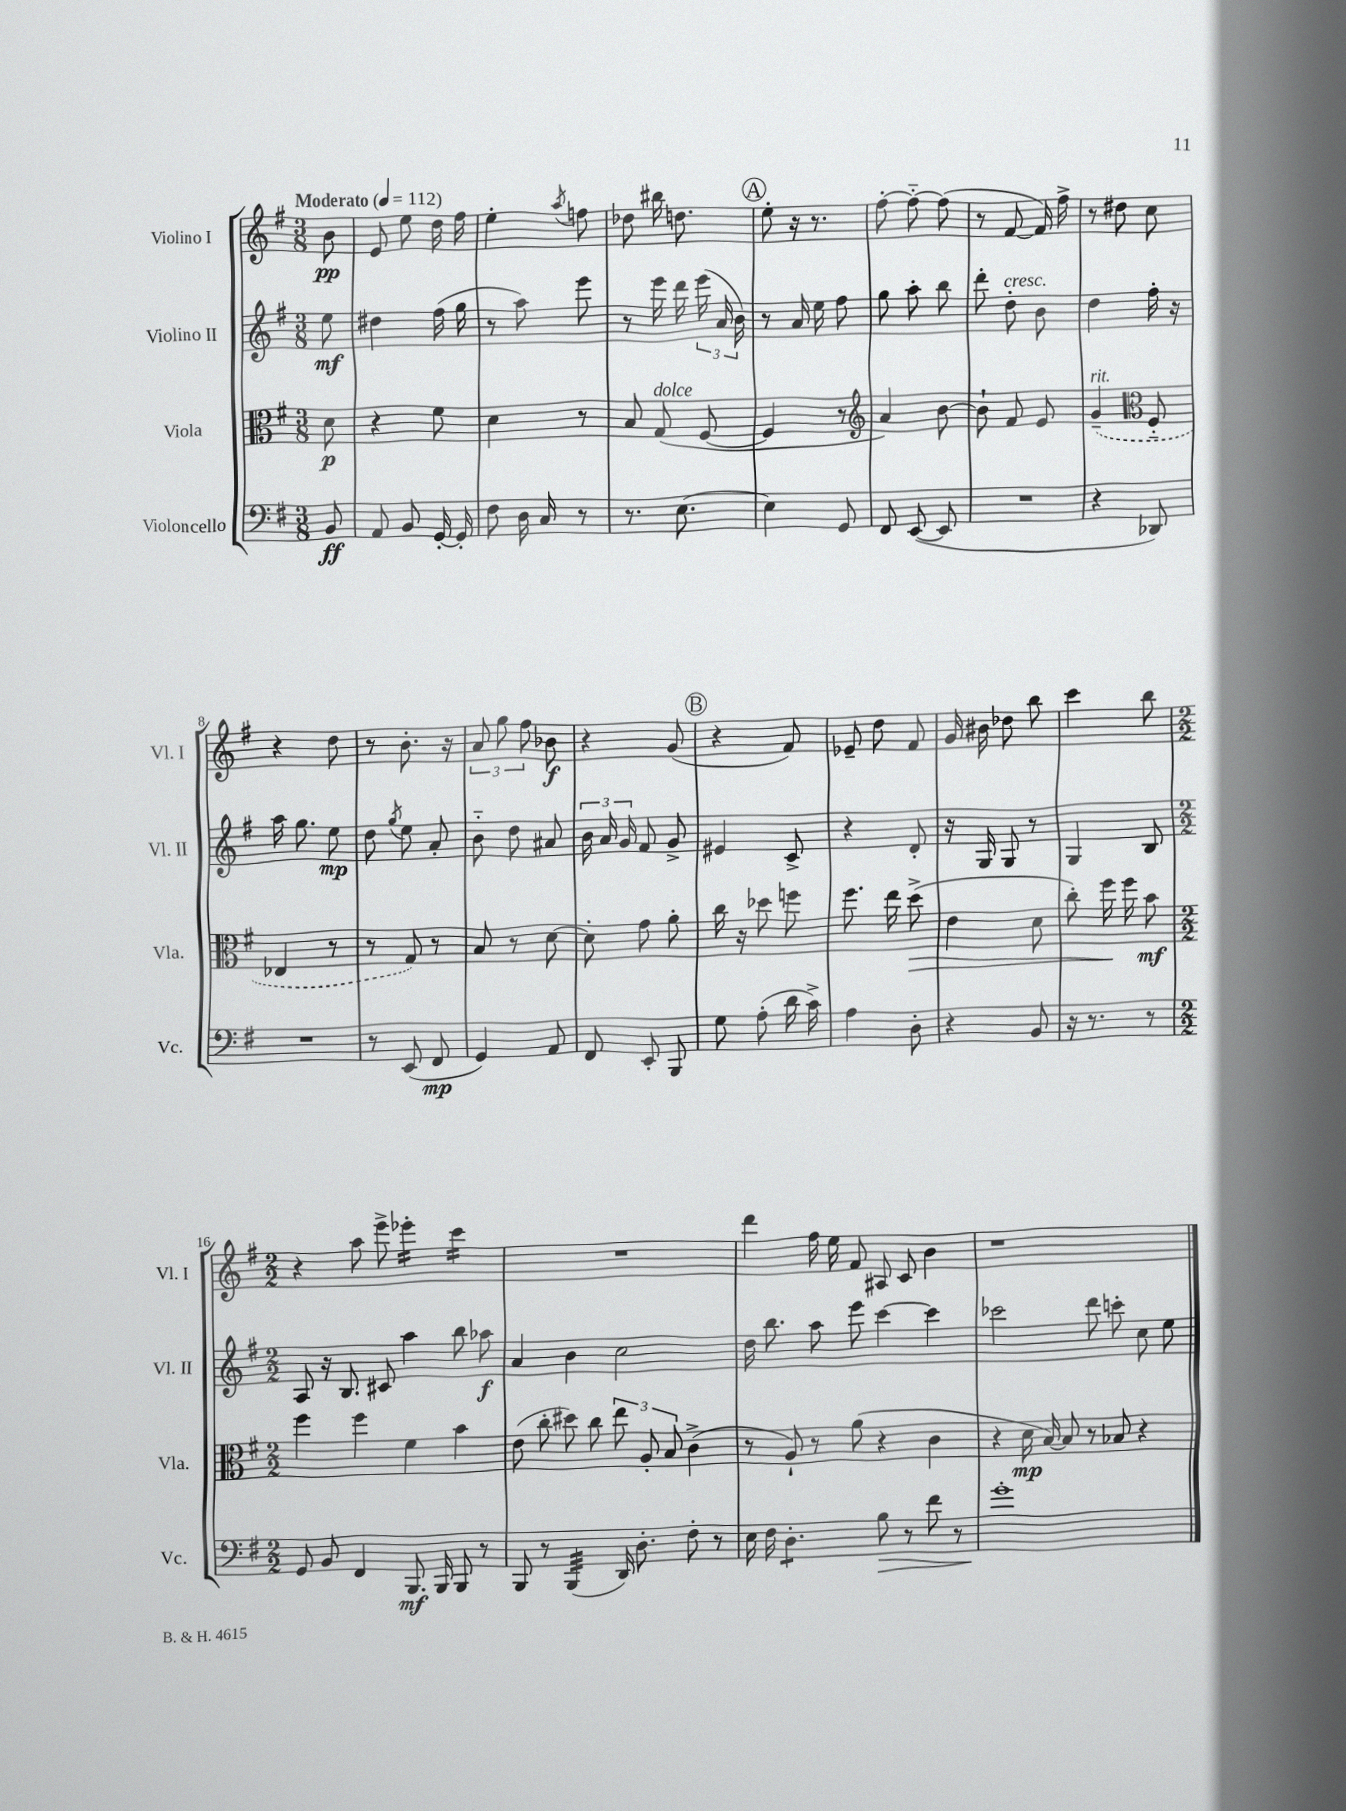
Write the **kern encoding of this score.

**kern	**kern	**kern	**kern
*staff4	*staff3	*staff2	*staff1
*clefF4	*clefC3	*clefG2	*clefG2
*k[f#]	*k[f#]	*k[f#]	*k[f#]
*M3/8	*M3/8	*M3/8	*M3/8
*MM112	*MM112	*MM112	*MM112
8BB/	8d\	8ee\	8b\
=	=	=	=
8AA/	4r	4dd#\	8e/
8BB/	.	.	8ee\
[16GG'/	8f#\	(16ff#\	16dd\
16GG'/]	.	16gg\	16ff#\
=	=	=	=
8F#\	4d\	8r	4ee'\
16D\	.	8aa\)	.
16C/	.	.	.
.	.	.	8qaa/
8r	8r	8eee\	8ff\
=	=	=	=
8.r	8B/	8r	8dd-\
.	(8G/	16eee\	16bb#\
[8.E\	.	16ddd\	8.dd\
.	[8F#/	(24eee\	.
.	.	24a/	.
.	.	24b\)	.
=	=	=	=
4E\]	4F#/]	8r	8ee'\
.	.	16a/	16r
.	.	16ee\	8.r
8GG/	8r	8ff#\	.
=	=	=	=
*	*clefG2	*	*
8FF#/	4a/)	8gg\	[8ff#'\
([8EE/	.	8aa'\	8ff#'~\_
8EE/]	[8b\	8bb\	(8ff#\]
=	=	=	=
4.r	8b`\]	8ddd'\	8r
.	8f#/	8dd'\	[8f#/
.	8e/	8b\	16f#/])
.	.	.	16ff#^\
=	=	=	=
4r	(4g~/	4dd\	8r
.	.	.	8dd#\
*	*clefC3	*	*
8DD-/)	8F#'~/	16ff#'\	8cc\
.	.	16r	.
=	=	=	=
4.r	4E-/	16aa\	4r
.	.	8.gg\	.
.	8r	8ee\	8dd\
=	=	=	=
8r	8r	8dd\	8r
.	.	8qgg/	.
(8EE/	8G/)	8ee\	8.b'\
8FF#/	8r	8a'/	.
.	.	.	16r
=	=	=	=
4GG/)	8B/	8b'~\	12a/
.	.	.	12gg\
.	8r	8dd\	.
.	.	.	12ff#\
8AA/	[8d\	8a#/	8b-\
=	=	=	=
8FF#/	8d'\]	24b\	4r
.	.	24a/	.
.	.	24g/	.
8EE'/	8g\	8f#/	.
8BBB/	8a'\	8g^/	(8g/
=	=	=	=
8G\	16cc\	4e#/	4r
.	16r	.	.
(8A'\	8dd-\	.	.
16d\	8ff\	8c^/	8f#/)
16c^\)	.	.	.
=	=	=	=
4A\	8.ff#\	4r	8e-~/
.	.	.	8dd\
.	16ee\	.	.
8D'\	(8dd^\	8d'/	8f#/
=	=	=	=
4r	4e\	16r	16g/
.	.	16G/	16b#\
.	.	8G/	8dd-\
8BB/	8d\	8r	8bb\
=	=	=	=
16r	8cc'\)	4G/	4ccc\
8.r	.	.	.
.	16ff#\	.	.
.	16ff#\	.	.
8r	8b\	8B/	8bb\
=	=	=	=
*M2/2	*M2/2	*M2/2	*M2/2
8GG/	4ff#\	8A/	4r
8BB/	.	16r	.
.	.	8.B/	.
4FF#/	4ff#\	.	8aa\
.	.	8c#/	8eee^\
8.BBB/	4f#\	4aa\	4eee-'\
16BBB/	.	.	.
8BBB/	4b\	8bb\	4ccc\
8r	.	8aa-\	.
=	=	=	=
8BBB/	(8e\	4a/	1r
8r	8cc'\	.	.
(4BBB/	8dd#\)	4b\	.
.	8cc\	.	.
16DD/)	12ee\	2cc\	.
8.D'\	.	.	.
.	12A'/	.	.
.	12B/	.	.
8F#'\	(4c^\	.	.
8r	.	.	.
=	=	=	=
16E\	8r	16dd\	4ddd\
16F#\	.	8.bb\	.
4.D'\	8A`/)	.	.
.	8r	8aa\	16ff#\
.	.	.	16ee\
.	(8a\	8eee\	8f#/
8B\	4r	[4ccc\	8A#/
8r	.	.	8c/
8f#\	4c\	4ccc\]	4b\
8r	.	.	.
=	=	=	=
1g'	4r	2ccc-\	1r
.	16d\	.	.
.	[16B/)	.	.
.	8B/]	.	.
.	8r	8ddd\	.
.	8B-/	8ccc'\	.
.	4r	8cc\	.
.	.	8ee\	.
==	==	==	==
*-	*-	*-	*-
